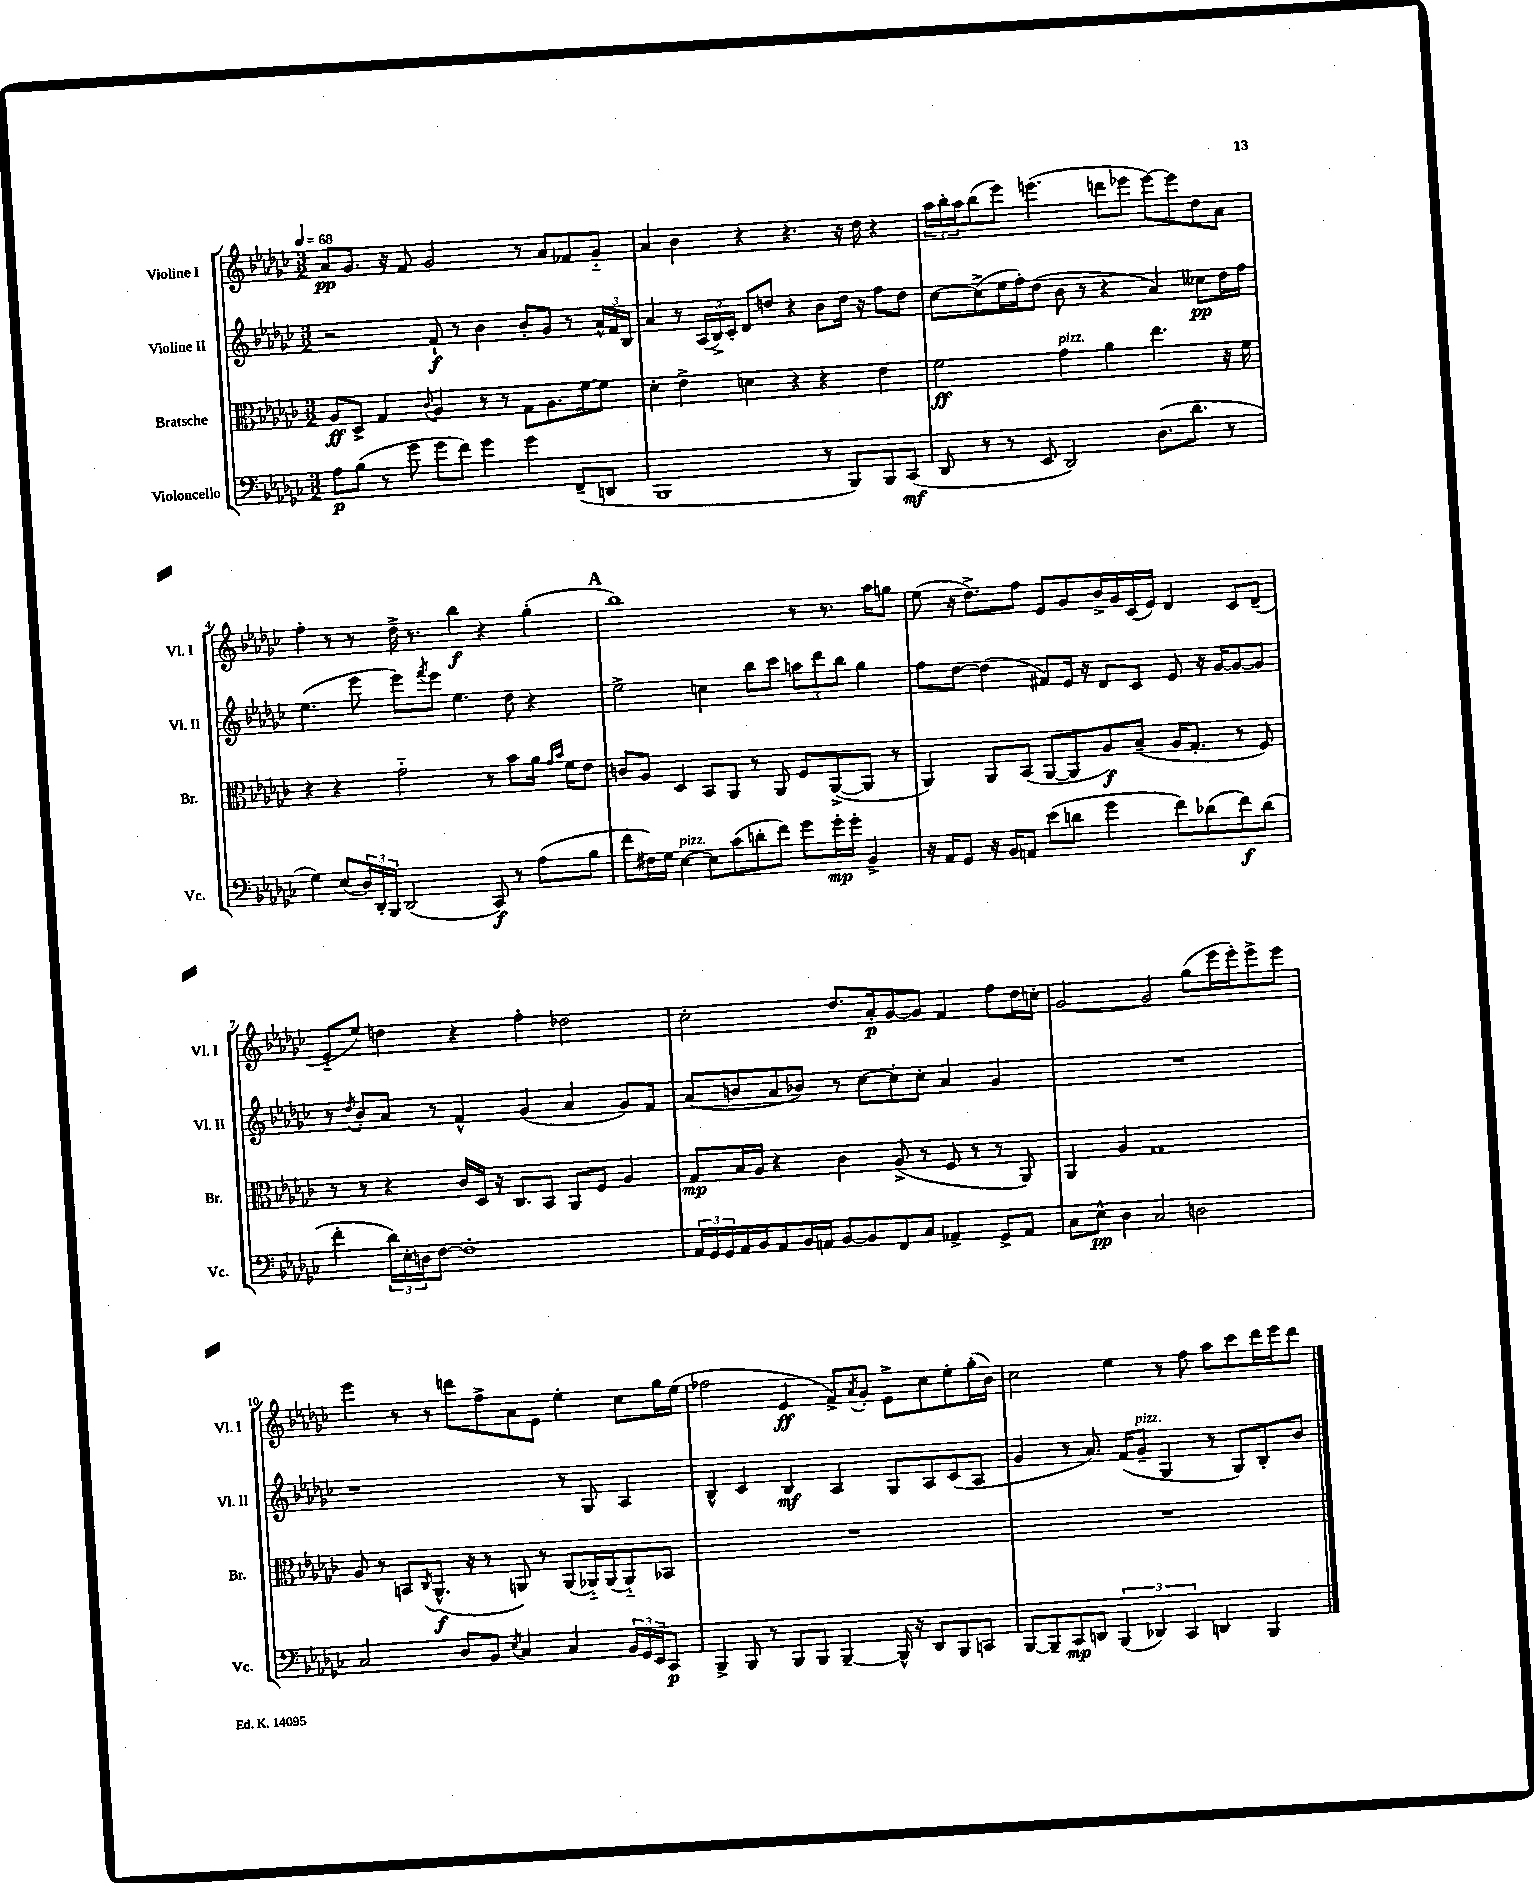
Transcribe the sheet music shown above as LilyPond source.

<<
\new StaffGroup <<
\new Staff = "s0" \with { instrumentName = "Violine I" shortInstrumentName = "Vl. I" } {
    \clef treble \key ges \major \numericTimeSignature \time 3/2 \tempo 4 = 68
    aes'8\pp ges'8. r16 f'8 ges'2 r8 aes'8 fes'8 ges'8-_ |
    aes'4 bes'4 r4 r4. r16 des''16 r4 |
    \tuplet 3/2 { aes''16 bes''16-. aes''16 } bes''8( ees'''8) e'''4.( d'''8 ees'''8 ees'''8~) ees'''8 des''8 aes'8 |
    f''4-. r8 r8 des''16-> r8. bes''4\f r4 ges''4-.( |
    \mark \markup { \bold "A" } bes''1) r8 r8. aes''16 g''8 |
    ees''8( r16 des''8.->) f''8 ees'8 ges'8 bes'16-> ges'16 ces'16( ees'16) des'4 ces'8 des'8--( |
    ees'8-_ ees''8) d''4 r4 f''4-. des''2 |
    ces''2-. des''8. aes'16-.\p ges'8~ ges'8 f'4 f''8 des''16 c''16-. |
    ges'2~ ges'2 ges''8( ees'''16 ees'''16-.) ees'''8-> ees'''8 |
    ees'''4 r8 r8 d'''8 f''8-> aes'8 ees'8 ees''4-. ces''8 ges''16 ees''16( |
    fes''2 ees'4\ff f'8->) \acciaccatura { aes'8 } ges'8-. ees'8-> ces''8 ees''8-. ges''16-.( bes'16) |
    ces''2 ees''4 r8 f''8 aes''8 ces'''8 des'''16 ees'''16 des'''8 \bar "|." |
}
\new Staff = "s1" \with { instrumentName = "Violine II" shortInstrumentName = "Vl. II" } {
    \clef treble \key ges \major \numericTimeSignature \time 3/2
    r2 f'8-!\f r8 bes'4 bes'8-. ges'8 r8 \tuplet 3/2 { aes'16-^ f'16 bes16 } |
    aes'4 r8 \tuplet 3/2 { aes16( bes16->) ces'16-. } des'8 d''8 r4 bes'8 d''16 r16 f''8 d''8 |
    ces''8~ ces''8->( ees''16 f''16-.) des''8( bes'8 r8 r4 aes'4) ceses''8\pp des''16 f''16 |
    ees''4.( ees'''8 ees'''8) \acciaccatura { f'''8 } ees'''8 ees''4. des''8 r4 |
    \mark \markup { \bold "A" } ees''2-> c''4 bes''8 ces'''8 \tuplet 3/2 { a''8 des'''8 bes''8 } ges''4 |
    f''8 des''8~ des''4( fis'8) ees'16 r16 des'8 ces'8 ees'8 r16 ges'16~ ges'8~ ges'8 |
    r8 \acciaccatura { des''8 } bes'8-. aes'8 r8 f'4-^ ges'4( aes'4 ges'8) f'8 |
    aes'8( b'8 aes'8 bes'8) r8 ces''8~ ces''8-. ces''8-. aes'4 ges'4 |
    R1. |
    r1 r8 ges8 aes4 |
    bes4-^ ces'4 bes4\mf aes4 ges8 aes8 ces'8( aes8 |
    ges'4 r8 aes'8.) f'16( ges'8--^\markup { \italic "pizz." } ges4 r8 ges8) bes8-. bes'8 \bar "|." |
}
\new Staff = "s2" \with { instrumentName = "Bratsche" shortInstrumentName = "Br." } {
    \clef alto \key ges \major \numericTimeSignature \time 3/2
    aes8\ff des8-> ges4 \appoggiatura { ces'8 } aes4 r8 r8 ges8 aes8. f'16~ f'8 |
    des'4-. ees'4-> d'4 r4 r4 ees'4 |
    f'2\ff ges'4^\markup { \italic "pizz." } aes'4 ees''4. r16 f'16 |
    r4 r4 ges'2-_ r8 bes'8 aes'16 \grace { ges'16 bes'16 } f'16 ees'8 |
    \mark \markup { \bold "A" } c'8 aes8 des4 bes,8 aes,8 r8 aes,8 f8 aes,8~->( aes,8 r8 |
    aes,4) aes,8 bes,8( aes,8~ aes,8 aes8\f) bes8--( aes16 ges8.-. r8 f8) |
    r8 r8 r4 ces'16 des16 r16 ces8. bes,8 aes,8 f8 aes4 |
    ges8\mp bes16 aes16 r4 ces'4 aes8->( r8 f8 r8 r8 aes,8) |
    aes,4 aes4 ges1 |
    aes8 r8 b,8 \acciaccatura { ces8 } aes,8.-^\f( r16 r8 a,8) r8 a,8( aes,16-_) aes,16( aes,8-_) bes,8 |
    R1. |
    R1. \bar "|." |
}
\new Staff = "s3" \with { instrumentName = "Violoncello" shortInstrumentName = "Vc." } {
    \clef bass \key ges \major \numericTimeSignature \time 3/2
    aes8\p bes8( r8 ges'8 ges'8 f'8) ges'4 ges'4 f,8--( d,8 |
    bes,,1 r8 bes,,8) bes,,8 ces,8\mf( |
    des,8 r8 r8 ees,8 des,2) des8.( des'8. r8 |
    ges4) ees8( \tuplet 3/2 { des16) des,16-. bes,,16 } des,2( ces,8\f) r8 aes8( bes8 |
    \mark \markup { \bold "A" } f'8 fis16) ges16 ees4~^\markup { \italic "pizz." } ees8 ces'8( d'8-. f'8) ges'8 ges'16-.\mp ges'16-. bes,4-> |
    r16 aes,16 ges,8 r16 bes,16 a,8 ees'8( d'8 ges'4 f'8) des'8( f'8\f) des'8( |
    f'4-. \tuplet 3/2 { des'16) ees16-. d16 } f8~ f1-. |
    \tuplet 3/2 { aes,16 ges,16 ges,16 } aes,16 bes,16 aes,8 bes,16 a,16 bes,8~ bes,8 f,8 ces8 aes,4-> ges,8-> aes,8 |
    ces8 ees8-^\pp des4 ces2 d2 |
    ces2 des8 bes,8 \acciaccatura { ees8 } ces4 ces4 \tuplet 3/2 { bes,16 ges,16 ees,16 } ces,8\p |
    bes,,4-> bes,,8 r8 bes,,8 bes,,8 bes,,4~-- bes,,16-^ r16 des,8 bes,,8 c,8 |
    bes,,8~ bes,,8-- ces,8\mp d,8 \tuplet 3/2 { bes,,4( des,4) ces,4 } d,4 bes,,4 \bar "|." |
}
>>
>>
